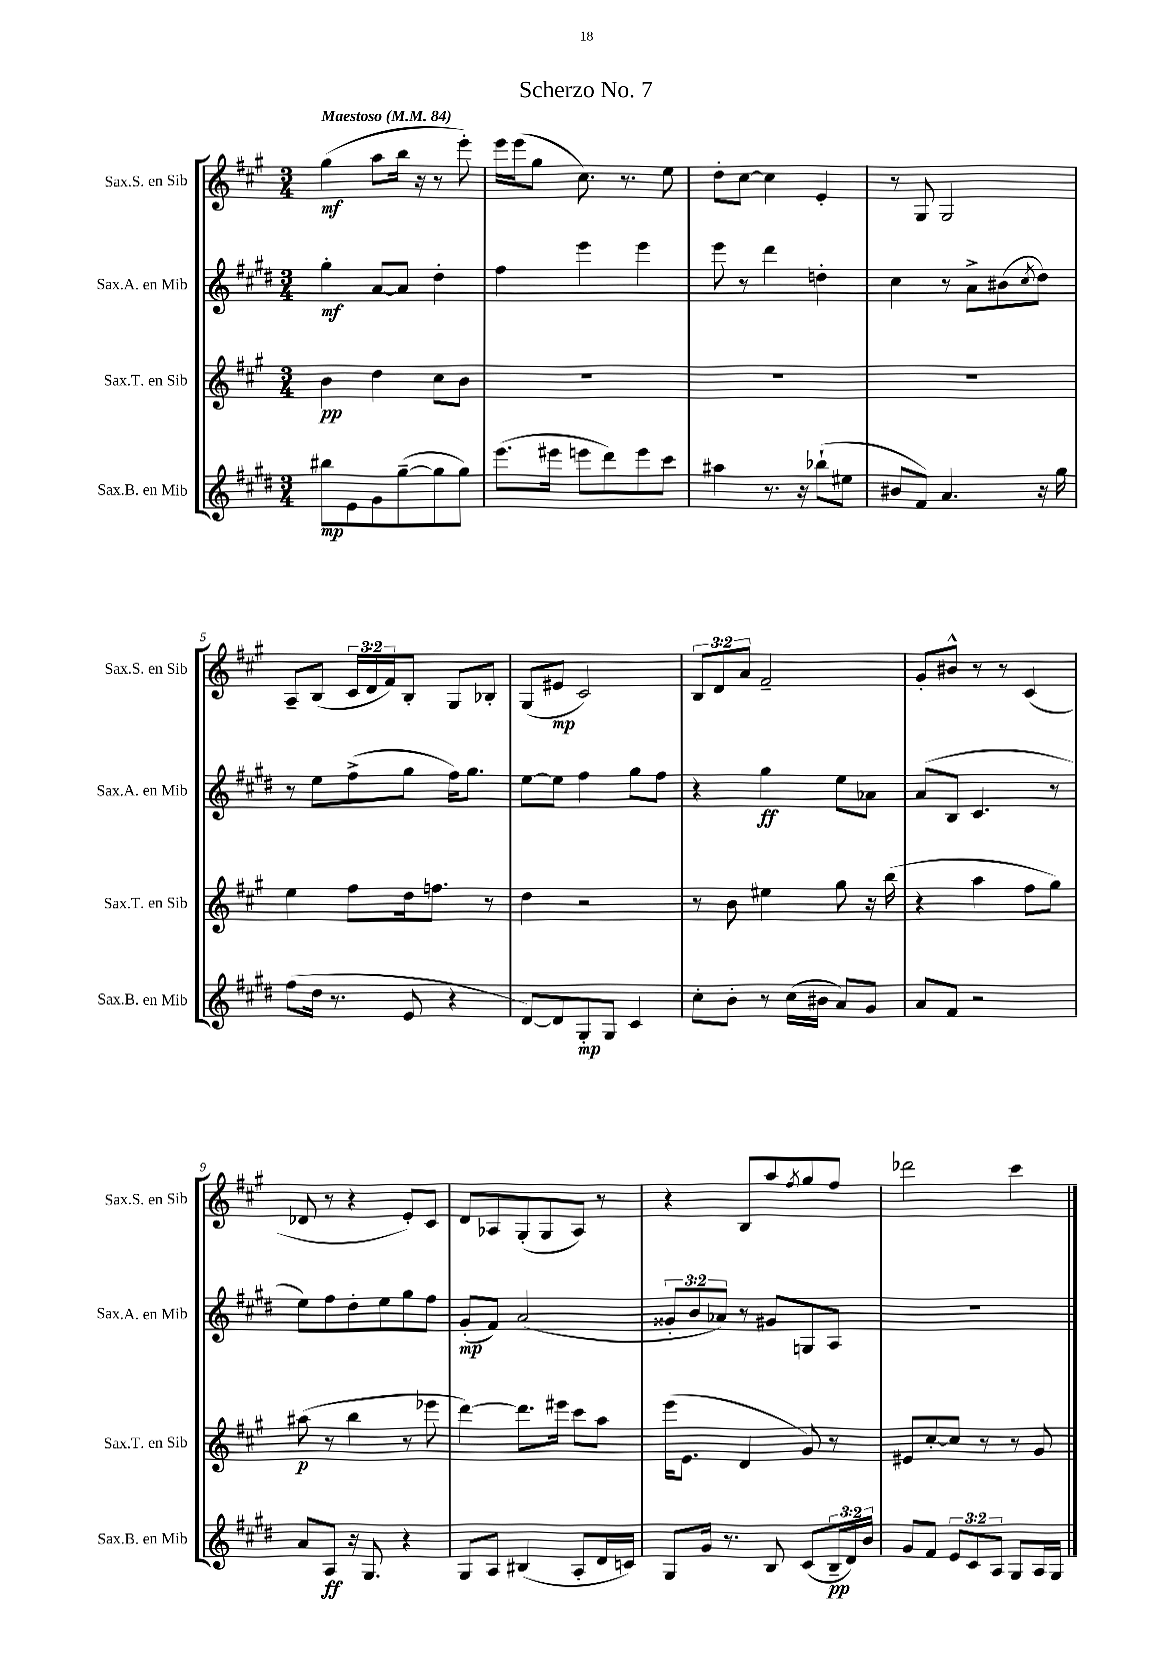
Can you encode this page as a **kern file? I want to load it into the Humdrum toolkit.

**kern	**dynam	**kern	**dynam	**kern	**dynam	**kern	**dynam
*part4	*part4	*part3	*part3	*part2	*part2	*part1	*part1
*staff4	*staff4	*staff3	*staff3	*staff2	*staff2	*staff1	*staff1
*I"Sax.B. en Mib	*	*I"Sax.T. en Sib	*	*I"Sax.A. en Mib	*	*I"Sax.S. en Sib	*
*I'Sax.B. en Mib	*	*I'Sax.T. en Sib	*	*I'Sax.A. en Mib	*	*I'Sax.S. en Sib	*
*clefG2	*	*clefG2	*	*clefG2	*	*clefG2	*
*k[f#c#g#d#]	*	*k[f#c#g#]	*	*k[f#c#g#d#]	*	*k[f#c#g#]	*
*M3/4	*	*M3/4	*	*M3/4	*	*M3/4	*
*MM84	*	*MM84	*	*MM84	*	*MM84	*
=1	=1	=1	=1	=1	=1	=1	=1
!	!	!	!	!	!	!LO:TX:a:B:t=Maestoso	!
8bb#X\L	mp	4b\	pp	4gg#'\	mf	(4gg#\	mf
8e\	.	.	.	.	.	.	.
8g#\	.	4dd\	.	[8a/L	.	8aa\L	.
([8gg#~\	.	.	.	8a/J]	.	16bb\Jk	.
.	.	.	.	.	.	16r	.
8gg#\]	.	8cc#\L	.	4dd#'\	.	8r	.
8gg#\J)	.	8b\J	.	.	.	8eee'\)	.
=2	=2	=2	=2	=2	=2	=2	=2
(8.eee\L	.	2.r	.	4ff#\	.	16eee\LL	.
.	.	.	.	.	.	(16eee\J	.
.	.	.	.	.	.	8gg#\J	.
16eee#X\Jk	.	.	.	.	.	.	.
8eeen\L	.	.	.	4eee\	.	8.cc#\)	.
8ddd#\)	.	.	.	.	.	.	.
.	.	.	.	.	.	8.r	.
8eee\	.	.	.	4eee\	.	.	.
8ccc#\J	.	.	.	.	.	8ee\	.
=3	=3	=3	=3	=3	=3	=3	=3
4aa#X\	.	2.r	.	8eee\	.	8dd'\L	.
.	.	.	.	8r	.	[8cc#\J	.
8.r	.	.	.	4ddd#\	.	4cc#\]	.
16r	.	.	.	.	.	.	.
(8bb-X`\L	.	.	.	4ddn'\	.	4e'/	.
8ee#X\J	.	.	.	.	.	.	.
=4	=4	=4	=4	=4	=4	=4	=4
8b#X/L	.	2.r	.	4cc#\	.	8r	.
8f#/J)	.	.	.	.	.	8G#/	.
4.a/	.	.	.	8r	.	2G#/	.
.	.	.	.	8a^\L	.	.	.
.	.	.	.	(8b#X\	.	.	.
.	.	.	.	8qcc#/	.	.	.
16r	.	.	.	8dd#\J)	.	.	.
16gg#\	.	.	.	.	.	.	.
!!LO:LB:g=z
=5	=5	=5	=5	=5	=5	=5	=5
(8ff#\L	.	4ee\	.	8r	.	8A~/L	.
16dd#\Jk	.	.	.	8ee\L	.	(8B/J	.
8.r	.	.	.	.	.	.	.
.	.	8ff#\L	.	(8ff#^\	.	24c#/LL	.
.	.	.	.	.	.	24d/	.
.	.	.	.	.	.	24f#/J)	.
8e/	.	16dd\k	.	8gg#\J	.	8B'/J	.
.	.	8.ffn\J	.	.	.	.	.
4r	.	.	.	16ff#\KL)	.	8G#/L	.
.	.	.	.	8.gg#\J	.	.	.
.	.	8r	.	.	.	8B-X'/J	.
=6	=6	=6	=6	=6	=6	=6	=6
[8d#/L)	.	4dd\	.	[8ee\L	.	(8G#/L	.
8d#/]	.	.	.	8ee\J]	.	8e#X/J	mp
8G#'/	mp	2r	.	4ff#\	.	2c#/)	.
8G#/J	.	.	.	.	.	.	.
4c#/	.	.	.	8gg#\L	.	.	.
.	.	.	.	8ff#\J	.	.	.
=7	=7	=7	=7	=7	=7	=7	=7
8cc#'\L	.	8r	.	4r	.	12B/L	.
.	.	.	.	.	.	12d/	.
8b'\J	.	8b\	.	.	.	.	.
.	.	.	.	.	.	12a/J	.
8r	.	4ee#X\	.	4gg#\	ff	2f#~/	.
(16cc#\LL	.	.	.	.	.	.	.
16b#X\JJ	.	.	.	.	.	.	.
8a/L)	.	8gg#\	.	8ee\L	.	.	.
8g#/J	.	16r	.	8a-X\J	.	.	.
.	.	(16bb\	.	.	.	.	.
=8	=8	=8	=8	=8	=8	=8	=8
8a/L	.	4r	.	(8a/L	.	8g#'/L	.
8f#/J	.	.	.	8B/J	.	8b#X^^/J	.
2r	.	4aa\	.	4.c#/	.	8r	.
.	.	.	.	.	.	8r	.
.	.	8ff#\L	.	.	.	(4c#/	.
.	.	8gg#\J)	.	8r	.	.	.
!!LO:LB:g=z
=9	=9	=9	=9	=9	=9	=9	=9
8a/L	.	(8aa#X\	p	8ee\L)	.	8d-X/	.
8A/J	ff	8r	.	8ff#\	.	8r	.
16r	.	4bb\	.	8dd#'\	.	4r	.
8.G#/	.	.	.	.	.	.	.
.	.	.	.	8ee\	.	.	.
4r	.	8r	.	8gg#\	.	8e'/L)	.
.	.	8eee-X\	.	8ff#\J	.	8c#/J	.
=10	=10	=10	=10	=10	=10	=10	=10
8G#/L	.	[4ddd\)	.	(8g#'/L	mp	8d/L	.
8A/J	.	.	.	8f#/J)	.	8A-X/	.
(4B#X/	.	8.ddd\L]	.	(2a/	.	(8G#'/	.
.	.	.	.	.	.	8G#/	.
.	.	16eee#X\Jk	.	.	.	.	.
8A'/L	.	8ccc#\L	.	.	.	8A-/J)	.
16d#/L	.	8aa\J	.	.	.	8r	.
16cn/JJ)	.	.	.	.	.	.	.
=11	=11	=11	=11	=11	=11	=11	=11
8G#/L	.	(16eee\KL	.	12g##X'/L	.	4r	.
.	.	8.e\J	.	.	.	.	.
.	.	.	.	12b/	.	.	.
16g#/Jk	.	.	.	.	.	.	.
.	.	.	.	12a-X/J)	.	.	.
8.r	.	.	.	.	.	.	.
.	.	4d/	.	8r	.	8B/L	.
8B/	.	.	.	8g#X/L	.	8aa/	.
.	.	.	.	.	.	8qff#/	.
(8c#/L	.	8g#/)	.	8Gn/	.	8gg#/	.
24B~/L	pp	8r	.	8A/J	.	8ff#/J	.
24d#/)	.	.	.	.	.	.	.
24b/JJ	.	.	.	.	.	.	.
=12	=12	=12	=12	=12	=12	=12	=12
8g#/L	.	8e#X/L	.	2.r	.	2ddd-X\	.
8f#/J	.	[8cc#'/	.	.	.	.	.
12e/L	.	8cc#/J]	.	.	.	.	.
12c#/	.	.	.	.	.	.	.
.	.	8r	.	.	.	.	.
12A/J	.	.	.	.	.	.	.
8G#/L	.	8r	.	.	.	4ccc#\	.
16A/L	.	8g#/	.	.	.	.	.
16G#/JJ	.	.	.	.	.	.	.
==	==	==	==	==	==	==	==
*-	*-	*-	*-	*-	*-	*-	*-
